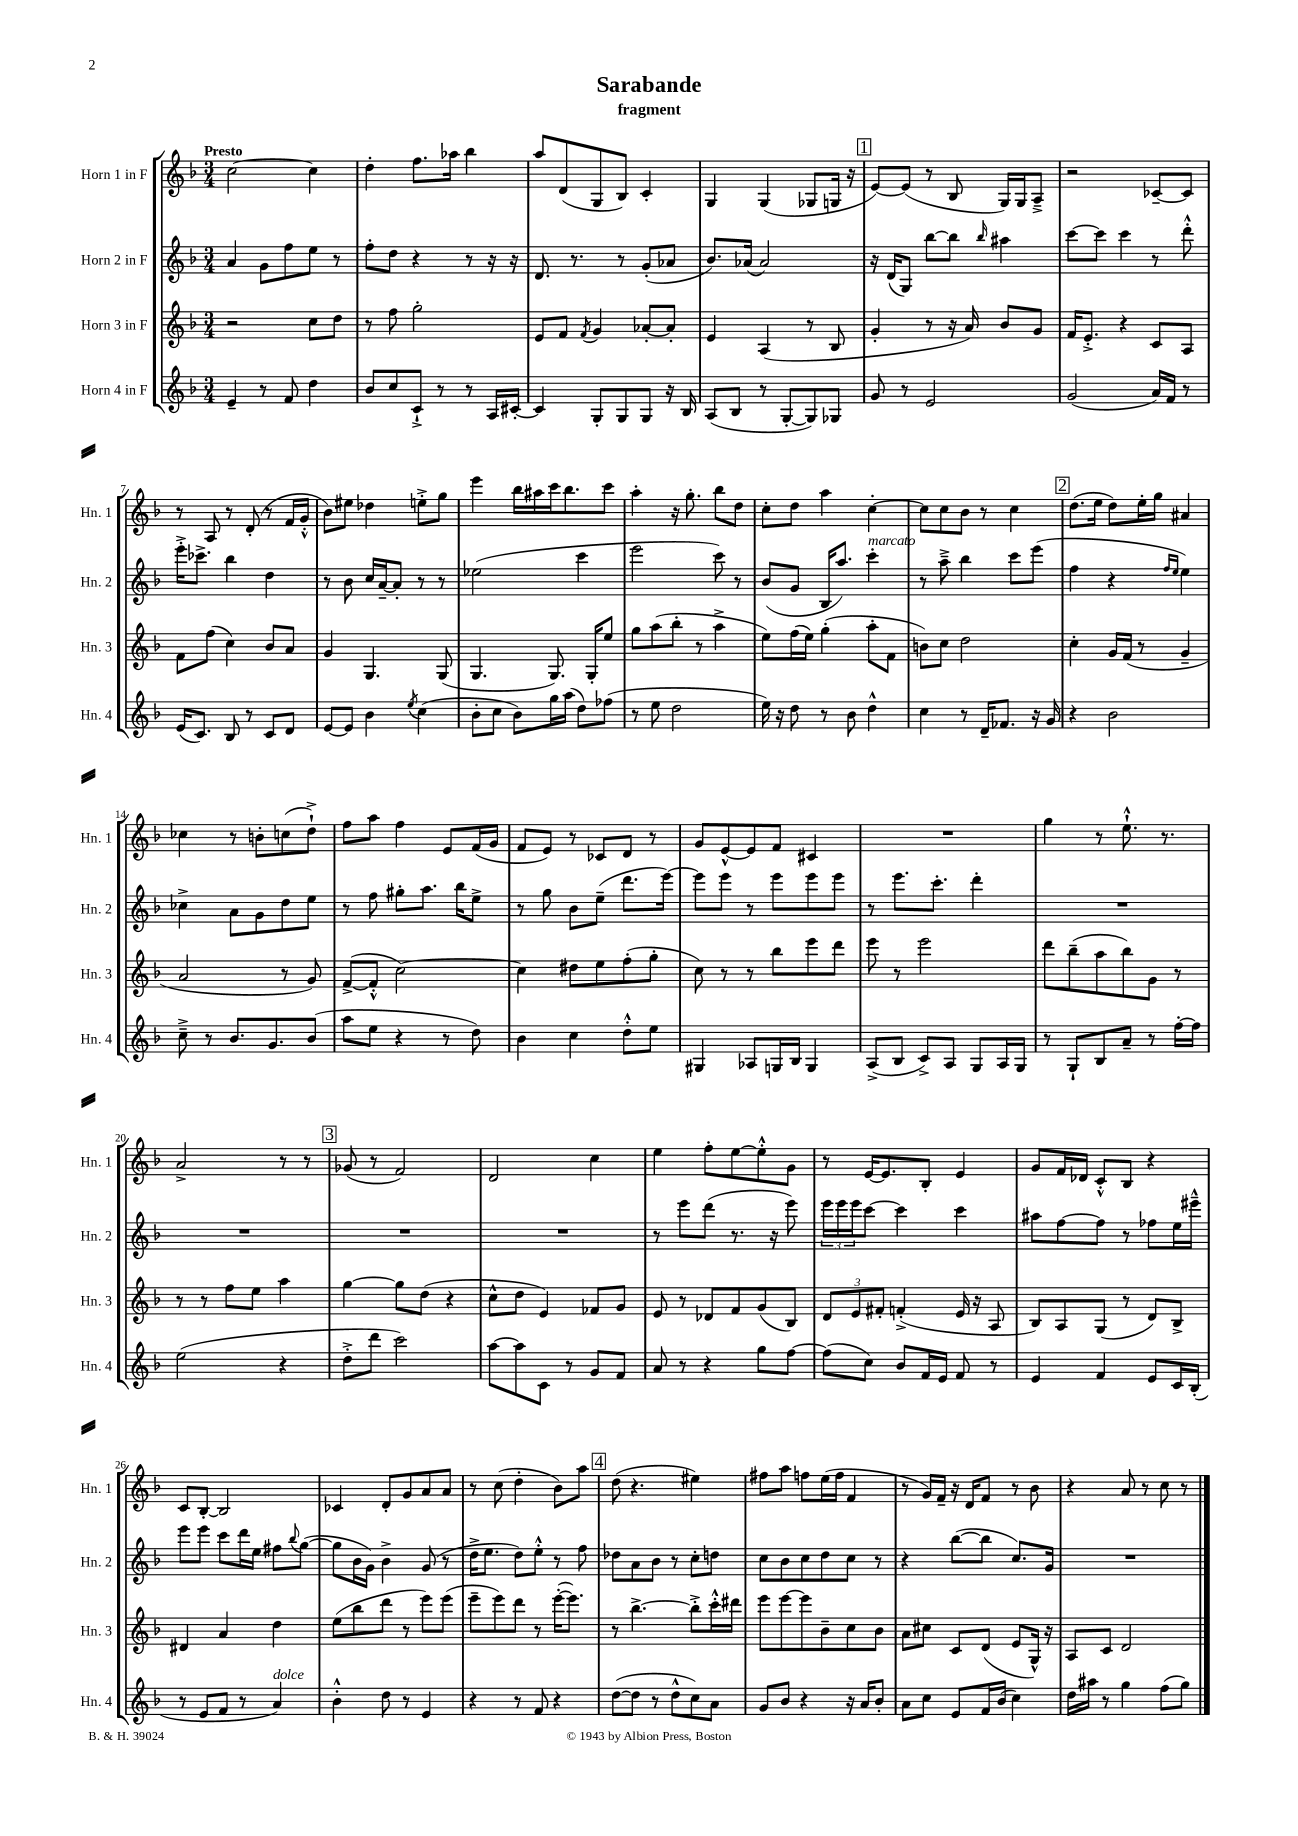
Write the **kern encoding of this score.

**kern	**kern	**kern	**kern
*part4	*part3	*part2	*part1
*staff4	*staff3	*staff2	*staff1
*I"Horn 4 in F	*I"Horn 3 in F	*I"Horn 2 in F	*I"Horn 1 in F
*I'Hn. 4	*I'Hn. 3	*I'Hn. 2	*I'Hn. 1
*clefG2	*clefG2	*clefG2	*clefG2
*k[b-]	*k[b-]	*k[b-]	*k[b-]
*M3/4	*M3/4	*M3/4	*M3/4
=1	=1	=1	=1
!	!	!	!LO:TX:a:B:t=Presto
4e~/	2r	4a/	[2cc\
8r	.	8g\L	.
8f/	.	8ff\	.
4dd\	8cc\L	8ee\J	4cc\]
.	8dd\J	8r	.
=2	=2	=2	=2
8b-/L	8r	8ff'\L	4dd'\
8cc/	8ff\	8dd\J	.
8c`^/J	2gg'\	4r	8.ff\L
8r	.	.	.
.	.	.	16aa-X\Jk
8r	.	8r	4bb-\
16A/LL	.	16r	.
[16c#X'/JJ	.	16r	.
=3	=3	=3	=3
4c#/]	8e/L	8.d/	8aa/L
.	8f/J	.	(8d/
.	.	8.r	.
.	8qf/	.	.
8G'/L	4g/	.	8G/
8G/	.	8r	8B-/J)
8G/J	[8a-X'/L	(8g'/L	4c'/
16r	8a-'/J]	8a-X/J	.
16B-/	.	.	.
=4	=4	=4	=4
(8A/L	4e/	8.b-/L)	4G/
8B-/J	.	.	.
.	.	(16a-X/Jk	.
8r	(4A/	2a-/)	(4G/
[8G'/L	.	.	.
8G/])	8r	.	8G-X/L
8G-X/J	8B-/	.	16Gn/Jk
.	.	.	16r
!!LO:REH:place=s1:t=1
=5	=5	=5	=5
8g/	4g'/	16r	[8e/L)
.	.	(16d/KL	.
8r	.	8G/J)	(8e/J]
2e/	8r	[8bb-\L	8r
.	16r	8bb-\J]	8B-/
.	16a/)	.	.
.	.	16qqbb-/	.
.	8b-/L	4aa#X\	16G/LL)
.	.	.	16G/J
.	8g/J	.	8A~^/J
=6	=6	=6	=6
(2g/	16f/KL	[8ccc\L	2r
.	8.e'^/J	.	.
.	.	8ccc\J]	.
.	4r	4ccc\	.
16a/LL)	8c/L	8r	[8c-X~/L
16f/JJ	.	.	.
8r	8A/J	8ddd'^^\	8c-/J]
!!LO:LB:g=z
=7	=7	=7	=7
(16e/KL	8f\L	16eee'^\KL	8r
8.c/J)	.	8.ccc-X^\J	.
.	(8ff\J	.	8A/
8B-/	4cc\)	4bb-\	8r
8r	.	.	(8d'/
8c/L	8b-/L	4dd\	8r
8d/J	8a/J	.	16f/LL
.	.	.	16g'^^/JJ
=8	=8	=8	=8
[8e/L	4g/	8r	8b-\L)
8e/J]	.	8b-\	8ee#X\J
4b-\	4.G/	16cc/LL	4dd-X\
.	.	[16a~/J	.
.	.	8a'/J]	.
8qee/	.	.	.
(4cc\	.	8r	8een'^\L
.	(8G/	8r	8gg\J
=9	=9	=9	=9
8b-'\L	4.G/	(2ee-X\	4eee\
8cc\J	.	.	.
8b-\L)	.	.	16bb-\LL
.	.	.	16aa#X\
16gg\L	8.G/)	.	16ccc\J
(16aa\JJ	.	.	8.bb-\
8dd\L)	.	4ccc\	.
.	16G'/KL	.	.
(8ff-X\J	8ee/J	.	8ccc\J
=10	=10	=10	=10
8r	8gg\L	2eee\	4aa'\
8ee\	(8aa\	.	.
2dd\	8bb-'\J	.	16r
.	.	.	8.gg'\
.	8r	.	.
.	4aa^\	8ccc\)	8bb-\L
.	.	8r	8dd\J
=11	=11	=11	=11
16ee\)	8ee\L)	(8b-/L	8cc'\L
16r	.	.	.
8dd\	(16ff\L	8g/J	8dd\J
.	16ee\JJ)	.	.
8r	(4gg'\	16B-/KL	4aa\
.	.	8.aa/J)	.
8b-\	.	.	.
!	!	!LO:TX:a:i:t=marcato	!
4dd^^\	8aa'\L	4ccc'\	[4cc'\
.	8f\J	.	.
=12	=12	=12	=12
4cc\	8bn\L)	8r	8cc\L]
.	8cc\J	8aa~^\	8cc\
8r	2dd\	4bb-\	8b-\J
16d~/KL	.	.	8r
8.f-X/J	.	.	.
.	.	8ccc\L	4cc\
16r	.	(8eee\J	.
16g/	.	.	.
!!LO:REH:place=s1:t=2
=13	=13	=13	=13
4r	4cc'\	4ff\	(8.dd\L
.	.	.	16ee\Jk
2b-\	16g/LL	4r	8dd\L)
.	(16f/JJ	.	.
.	8r	.	16ee'\L
.	.	.	16gg\JJ
.	.	16qqff/LL	.
.	.	16qqee/JJ	.
.	4g~/	4ee\)	4a#X/
!!LO:LB:g=z
=14	=14	=14	=14
8cc~^\	2a/	4cc-X^\	4cc-X\
8r	.	.	.
8.b-/L	.	8a\L	8r
.	.	8g\	8bn'\L
8.g/	.	.	.
.	8r	8dd\	(8ccn\
(8b-/J	8g/)	8ee\J	8dd`^\J)
=15	=15	=15	=15
8aa\L	([8f^/L	8r	8ff\L
8ee\J	8f'^^/J]	8ff\	8aa\J
4r	[2cc\)	8gg#X'\L	4ff\
.	.	8.aa\J	.
8r	.	.	8e/L
.	.	16bb-\KL	.
8dd\)	.	8ee^\J	(16f/L
.	.	.	16g/JJ
=16	=16	=16	=16
4b-\	4cc\]	8r	8f/L
.	.	8gg\	8e/J)
4cc\	8dd#X\L	8b-\L	8r
.	8ee\	(8ee~\J	8c-X/L
8dd'^^\L	(8ff'\	8.ddd\L	8d/J
8ee\J	8gg'\J	.	8r
.	.	[16eee\Jk)	.
=17	=17	=17	=17
4G#X/	8cc\)	8eee\L]	8g/L
.	8r	8eee\J	[8e^^/
8A-X/L	8r	8r	8e/]
16Gn/L	8bb-\L	8eee\L	8f/J
16B-/JJ	.	.	.
4G/	8eee\	8eee\	4c#X/
.	8ddd\J	8eee\J	.
=18	=18	=18	=18
(8A^/L	8eee\	8r	2.r
8B-/J	8r	8.eee\L	.
8c^/L)	2eee\	.	.
.	.	8.ccc'\J	.
8A/J	.	.	.
8G/L	.	4ddd'\	.
16A/L	.	.	.
16G/JJ	.	.	.
=19	=19	=19	=19
8r	8ddd\L	2.r	4gg\
8G`/L	(8bb-~\	.	.
8B-/	8aa\	.	8r
8a~/J	8bb-\)	.	8.ee`^^\
8r	8g\J	.	.
.	.	.	8.r
[16ff'\LL	8r	.	.
16ff\JJ]	.	.	.
!!LO:LB:g=z
=20	=20	=20	=20
(2ee\	8r	2.r	2a^/
.	8r	.	.
.	8ff\L	.	.
.	8ee\J	.	.
4r	4aa\	.	8r
.	.	.	8r
!!LO:REH:place=s1:t=3
=21	=21	=21	=21
8dd'^\L	[4gg\	2.r	(8g-X/
8ddd\J	.	.	8r
2ccc\)	8gg\L]	.	2f/)
.	(8dd\J	.	.
.	4r	.	.
=22	=22	=22	=22
[8aa\L	8cc^^\L	2.r	2d/
8aa\]	8dd\J	.	.
8c\J	4e/)	.	.
8r	.	.	.
8g/L	8f-X/L	.	4cc\
8f/J	8g/J	.	.
=23	=23	=23	=23
8a/	8e/	8r	4ee\
8r	8r	8eee\L	.
4r	8d-X/L	(8ddd\J	8ff'\L
.	8f/	8.r	[8ee\
8gg\L	(8g/	.	8ee'^^\]
.	.	16r	.
[8ff\J	8B-/J)	8eee\)	8g\J
=24	=24	=24	=24
(8ff\L]	12d/L	24eee\LL	8r
.	.	24eee\	.
.	12e/	24eee\J	.
8cc\J)	.	[8ccc\J	[16e/KL
.	12f#X'/J	.	.
.	.	.	8.e/]
8b-/L	(4fn'^/	4ccc\]	.
16f/L	.	.	8B-'/J
16e/JJ	.	.	.
8f/	16e/	4ccc\	4e/
.	16r	.	.
8r	8A/	.	.
=25	=25	=25	=25
4e/	8B-/L)	8aa#X\L	8g/L
.	8A/	[8ff\	16f/L
.	.	.	16d-X/JJ
4f/	(8G/J	8ff\J]	8c'^^/L
.	8r	8r	8B-/J
8e/L	8d/L)	8ff-X\L	4r
16c/L	8B-^/J	16ee\L	.
(16B-'/JJ	.	16eee#X~^^\JJ	.
!!LO:LB:g=z
=26	=26	=26	=26
8r	4d#X/	8eee\L	8c/L
8e/L	.	8eee\J	[8B-'/J
8f/J	4a/	8ccc\L	2B-/]
8r	.	16ddd\L	.
.	.	16ee\JJ	.
!LO:TX:a:i:t=dolce	!	!	!
4a/)	4dd\	8ff#X\L	.
.	.	8qqbb-/	.
.	.	([8gg\J	.
=27	=27	=27	=27
4b-'^^\	(8ee\L	8gg\L]	4c-X/
.	8bb-\	16b-\L	.
.	.	16g\JJ)	.
8dd\	8ddd\J	4b-^\	8d'/L
8r	8r	.	8g/
4e/	8eee\L)	(8g/	8a/
.	(8eee\J	8r	8a/J
=28	=28	=28	=28
4r	8eee~\L	16dd^\KL	8r
.	.	8.ee\J	.
.	8eee\)	.	(8cc\
8r	8ddd\J	8dd\L)	4dd'\
8f/	8r	8ee'^^\J	.
4r	([16eee'\KL	8r	8b-\L)
.	8.eee\J])	.	.
.	.	8ff\	8aa\J
!!LO:REH:place=s1:t=4
=29	=29	=29	=29
([8dd\L	8r	8dd-X\L	(8dd\
8dd\J]	[4.bb-^\	8a\	4.r
8r	.	8b-\J	.
8dd^^\L	.	8r	.
8cc\)	8bb-'^\L]	8cc'\L	4ee#X\)
8a\J	16ccc'^^\L	8ddn\J	.
.	16ddd#X\JJ	.	.
=30	=30	=30	=30
8g/L	8eee\L	8cc\L	8ff#X\L
8b-/J	[8eee\	8b-\	8aa\J
4r	8eee\]	8cc\	8ffn\L
.	8b-~\	8dd\	(16ee\L
.	.	.	16ff\JJ
16r	8cc\	8cc\J	4f/
16a/KL	.	.	.
8b-'/J	8b-\J	8r	.
=31	=31	=31	=31
8a\L	8a\L	4r	8r
8cc\J	8cc#X\J	.	16g/LL)
.	.	.	16f~/JJ
8e/L	8c/L	([8bb-\L	16r
.	.	.	16d/KL
16f/L	(8d/J	8bb-\J]	8f/J
(16b-/JJ	.	.	.
4cc\)	8e/L	8.cc/L)	8r
.	16G^^/Jk)	.	8b-\
.	16r	16g/Jk	.
=32	=32	=32	=32
16dd\LL	8A/L	2.r	4r
16aa#X\JJ	.	.	.
8r	8c/J	.	.
4gg\	2d/	.	8a/
.	.	.	8r
(8ff\L	.	.	8cc\
8gg\J)	.	.	8r
==	==	==	==
*-	*-	*-	*-
